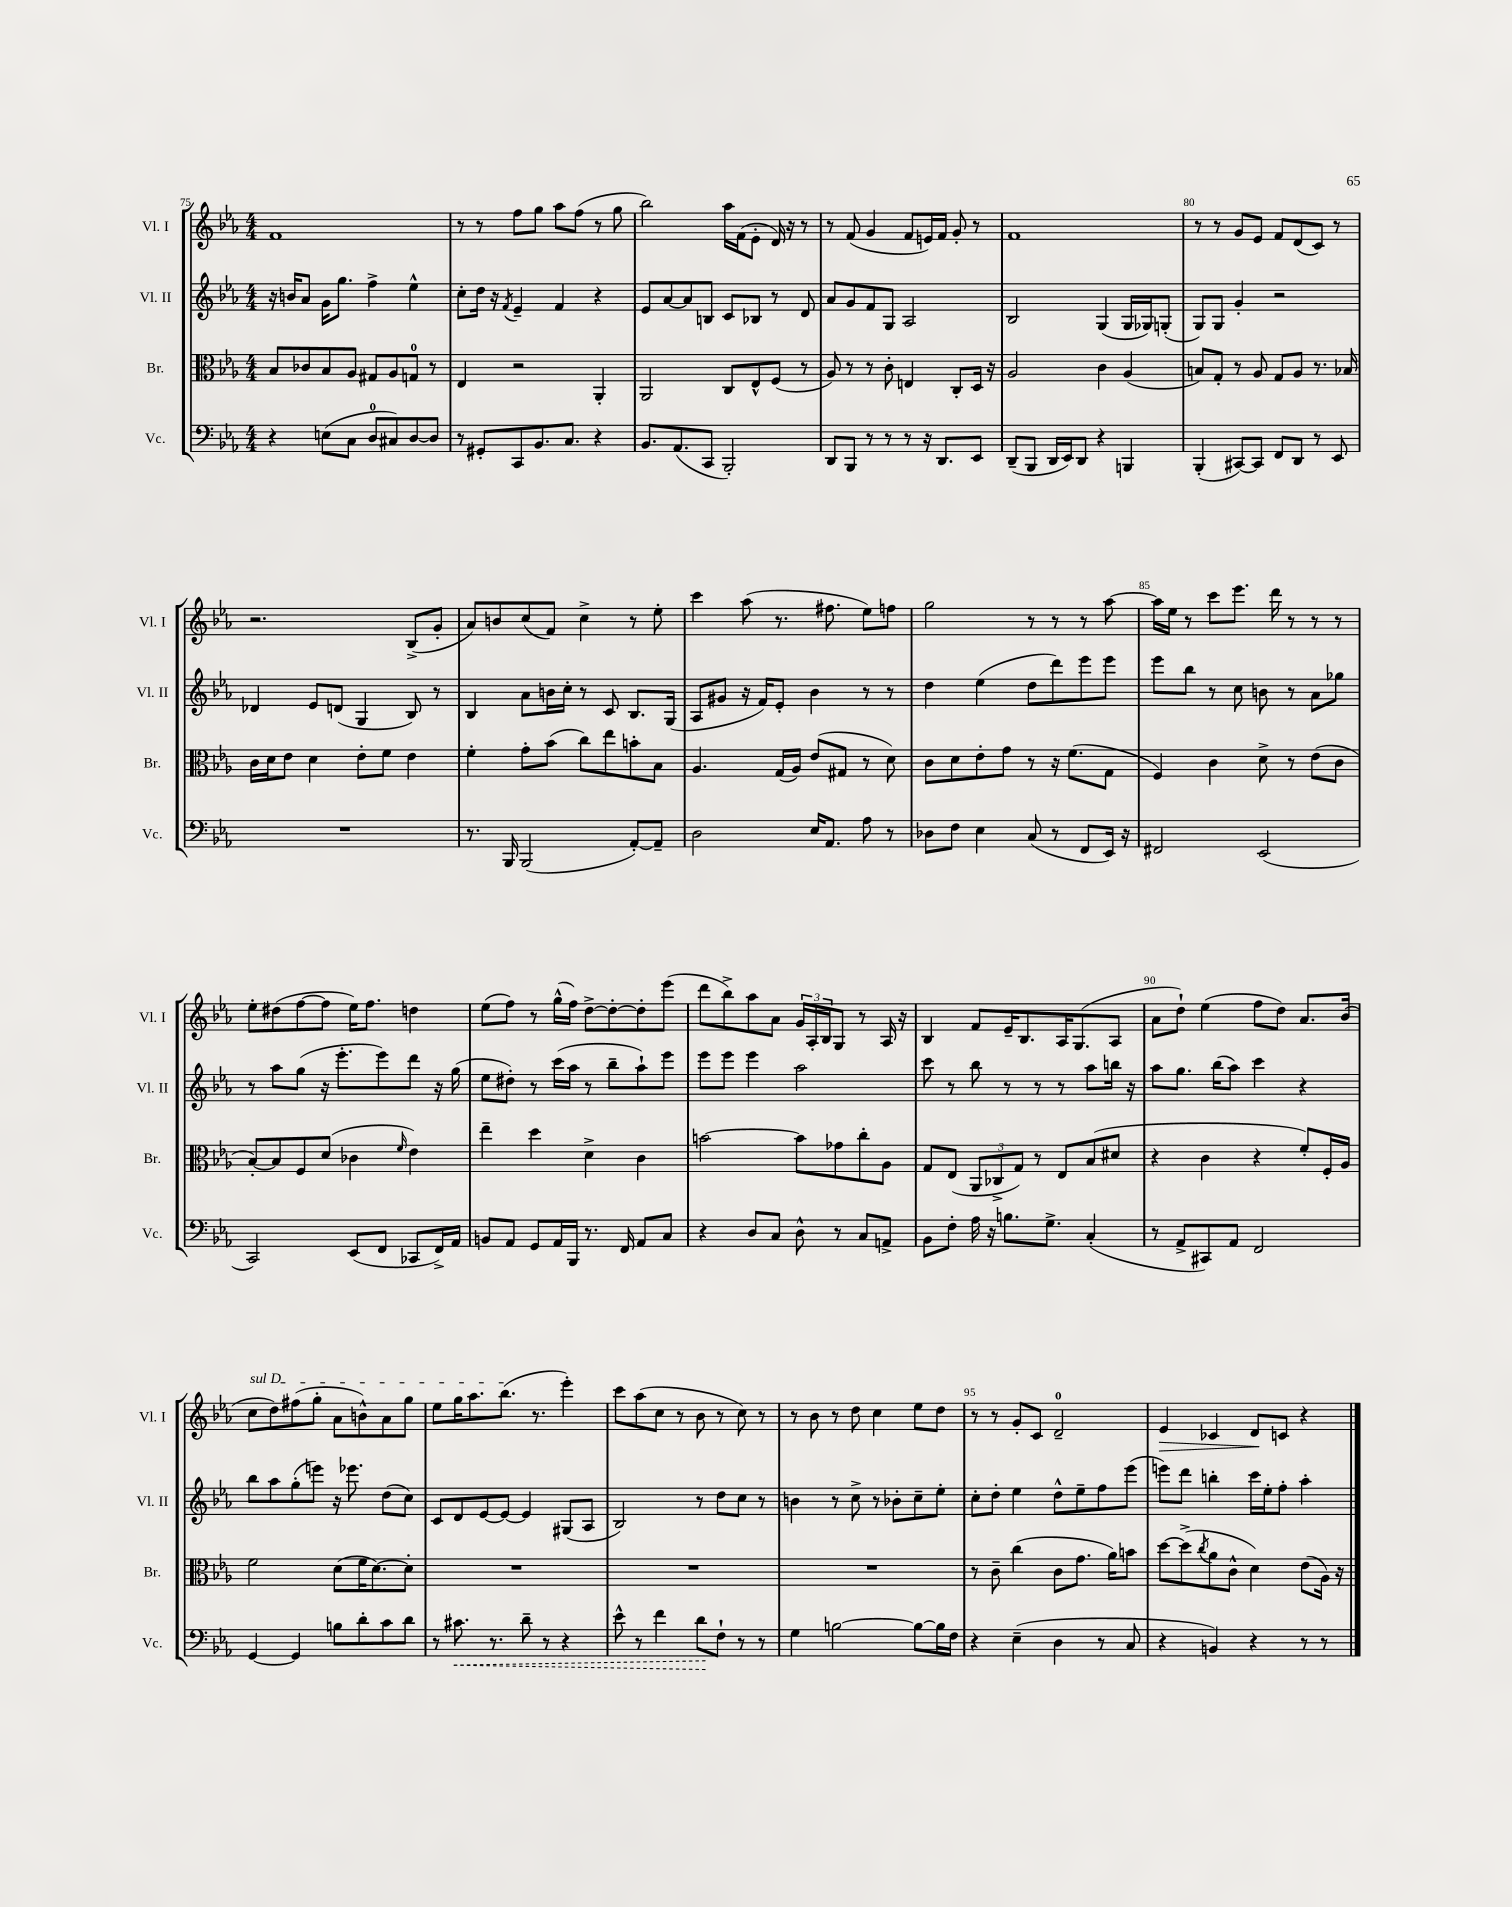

**kern	**dynam	**kern	**kern	**kern	**dynam
*part4	*part4	*part3	*part2	*part1	*part1
*staff4	*staff4	*staff3	*staff2	*staff1	*staff1
*I"Vc.	*	*I"Br.	*I"Vl. II	*I"Vl. I	*
*I'Vc.	*	*I'Br.	*I'Vl. II	*I'Vl. I	*
*clefF4	*	*clefC3	*clefG2	*clefG2	*
*k[b-e-a-]	*	*k[b-e-a-]	*k[b-e-a-]	*k[b-e-a-]	*
*M4/4	*	*M4/4	*M4/4	*M4/4	*
=75	=75	=75	=75	=75	=75
4r	.	8B-/L	16r	1f	.
.	.	.	16bn/KL	.	.
.	.	8c-X/	8a-/J	.	.
(8En\L	.	8B-/	16g\KL	.	.
.	.	.	8.gg\J	.	.
8C\J	.	8A-/J	.	.	.
8D/L	.	8G#X/L	4ff^\	.	.
8C#X/)	.	8A-/	.	.	.
[8D/	.	8Gn/J	4ee-^^\	.	.
8D/J]	.	8r	.	.	.
=76	=76	=76	=76	=76	=76
8r	.	4E-/	8cc'\L	8r	.
8GG#X'/L	.	.	16dd\Jk	8r	.
.	.	.	16r	.	.
.	.	.	8qf/	.	.
8CC/	.	2r	4e-~/	8ff\L	.
8.BB-/	.	.	.	8gg\J	.
.	.	.	4f/	8aa-\L	.
8.C/J	.	.	.	.	.
.	.	.	.	(8ff\J	.
4r	.	4AA-'/	4r	8r	.
.	.	.	.	8gg\	.
=77	=77	=77	=77	=77	=77
8.BB-/L	.	2AA-/	8e-/L	2bb-\)	.
.	.	.	[8a-/	.	.
(8.AA-/	.	.	.	.	.
.	.	.	8a-/]	.	.
8CC/J	.	.	8Bn/J	.	.
2BBB-'/)	.	8C/L	8c/L	16aa-\LL	.
.	.	.	.	(16f\J	.
.	.	8E-^^/	8B-X/J	8e-'\J	.
.	.	(8F/J	8r	16d/)	.
.	.	.	.	16r	.
.	.	8r	8d/	8r	.
=78	=78	=78	=78	=78	=78
8DD/L	.	8A-/)	8a-/L	8r	.
8BBB-/J	.	8r	8g/	(8f/	.
8r	.	8r	8f/	4g/	.
8r	.	8c'\	8G/J	.	.
8r	.	4En/	2A-/	8f/L	.
16r	.	.	.	16en/L)	.
8.DD/L	.	.	.	16f/JJ	.
.	.	8C'/L	.	8g'/	.
8EE-/J	.	16D/Jk	.	8r	.
.	.	16r	.	.	.
=79	=79	=79	=79	=79	=79
(8DD~/L	.	2A-/	2B-/	1f	.
8BBB-/J	.	.	.	.	.
16DD/LL	.	.	.	.	.
16EE-/J)	.	.	.	.	.
8DD/J	.	.	.	.	.
4r	.	4c\	(4G/	.	.
4BBBn/	.	(4A-/	16G/LL	.	.
.	.	.	16G-X/J)	.	.
.	.	.	(8Gn'/J	.	.
=80	=80	=80	=80	=80	=80
(4BBB-'/	.	8Bn/L)	8G/L)	8r	.
.	.	8G'/J	8G/J	8r	.
[8CC#X/L)	.	8r	4g'/	8g/L	.
8CC#/J]	.	8A-/	.	8e-/J	.
8FF/L	.	8G/L	2r	8f/L	.
8DD/J	.	8A-/J	.	(8d/	.
8r	.	8.r	.	8c/J)	.
8EE-/	.	.	.	8r	.
.	.	16B-X/	.	.	.
!!LO:LB:g=z
=81	=81	=81	=81	=81	=81
1r	.	16c\LL	4d-X/	2.r	.
.	.	16d\J	.	.	.
.	.	8e-\J	.	.	.
.	.	4d\	8e-/L	.	.
.	.	.	(8dn/J	.	.
.	.	8e-'\L	4G/	.	.
.	.	8f\J	.	.	.
.	.	4e-\	8B-/)	(8B-^/L	.
.	.	.	8r	8g'/J	.
=82	=82	=82	=82	=82	=82
8.r	.	4f'\	4B-/	8a-/L)	.
.	.	.	.	8bn/	.
16BBB-/	.	.	.	.	.
(2BBB-/	.	8g'\L	8a-\L	(8cc/	.
.	.	(8b-\J	16bn\L	8f/J)	.
.	.	.	16cc'\JJ	.	.
.	.	8cc\L)	8r	4cc^\	.
.	.	8ee-\	8c/	.	.
[8AA-'/L)	.	8bn'\	8.B-/L	8r	.
8AA-~/J]	.	8B-\J	.	8ee-'\	.
.	.	.	(16G/Jk	.	.
=83	=83	=83	=83	=83	=83
2D\	.	4.A-/	8A-/L	4ccc\	.
.	.	.	8g#X/J	.	.
.	.	.	16r	(8aa-\	.
.	.	.	16f/KL)	.	.
.	.	(16G/LL	8e-'/J	8.r	.
.	.	16A-/JJ)	.	.	.
16E-/KL	.	(8e-/L	4b-\	.	.
8.AA-/J	.	.	.	8.ff#X\	.
.	.	8G#X/J	.	.	.
8A-\	.	8r	8r	8ee-\L)	.
8r	.	8d\)	8r	8ffn\J	.
=84	=84	=84	=84	=84	=84
8D-X\L	.	8c\L	4dd\	2gg\	.
8F\J	.	8d\	.	.	.
4E-\	.	8e-'\	(4ee-\	.	.
.	.	8g\J	.	.	.
(8C/	.	8r	8dd\L	8r	.
8r	.	16r	8ddd\)	8r	.
.	.	(8.f\L	.	.	.
8FF/L	.	.	8eee-\	8r	.
16EE-/Jk)	.	8G\J	8eee-\J	[8aa-\	.
16r	.	.	.	.	.
=85	=85	=85	=85	=85	=85
2FF#X/	.	4F/)	8eee-\L	16aa-\LL]	.
.	.	.	.	16ee-\JJ	.
.	.	.	8bb-\J	8r	.
.	.	4c\	8r	8ccc\L	.
.	.	.	8cc\	8.eee-\J	.
(2EE-/	.	8d^\	8bn\	.	.
.	.	.	.	16ddd\	.
.	.	8r	8r	8r	.
.	.	(8e-\L	8a-\L	8r	.
.	.	8c\J	8gg-X\J	8r	.
!!LO:LB:g=z
=86	=86	=86	=86	=86	=86
2CC/)	.	[8B-'/L)	8r	8ee-'\L	.
.	.	8B-/]	8aa-\L	(8dd#X\	.
.	.	8F/	(8gg\J	[8ff\	.
.	.	(8d/J	16r	8ff\J]	.
.	.	.	8.eee-'\L	.	.
(8EE-/L	.	4c-X\	.	16ee-\KL)	.
.	.	.	.	8.ff\J	.
8FF/J	.	.	8eee-\)	.	.
.	.	16qqf/	.	.	.
8CC-X/L	.	4e-\)	8ddd\J	4ddn\	.
16FF^/L)	.	.	16r	.	.
16AA-/JJ	.	.	(16gg\	.	.
=87	=87	=87	=87	=87	=87
8BBn/L	.	4ee-~\	8ee-\L	(8ee-\L	.
8AA-/J	.	.	8dd#X'\J)	8ff\J)	.
8GG/L	.	4dd\	8r	8r	.
16AA-/L	.	.	(16ccc\LL	(16gg^^\LL	.
16BBB-/JJ	.	.	16aa-\JJ	16ff\JJ)	.
8.r	.	4d^\	8r	[8dd^\L	.
.	.	.	8bb-~\L	8dd'\_	.
16FF/	.	.	.	.	.
8AA-/L	.	4c\	8aa-`\)	8dd'\]	.
8C/J	.	.	8eee-\J	(8eee-\J	.
=88	=88	=88	=88	=88	=88
4r	.	[2bn\	8eee-\L	8ddd\L	.
.	.	.	8eee-\J	8bb-^\)	.
8D/L	.	.	4eee-\	8aa-\	.
8C/J	.	.	.	8a-\J	.
8D^^\	.	8b\L]	2aa-\	24g/LL	.
.	.	.	.	24A-'/	.
.	.	.	.	24B-/J	.
8r	.	8g-X\	.	8G/J	.
8C/L	.	8cc'\	.	8r	.
8AAn^/J	.	8A-\J	.	16A-/	.
.	.	.	.	16r	.
=89	=89	=89	=89	=89	=89
8BB-\L	.	8G/L	8ccc\	4B-/	.
8F'\J	.	(8E-/J	8r	.	.
16A-\	.	12AA-/L	8bb-\	8f/L	.
16r	.	.	.	.	.
.	.	12C-X^/	.	.	.
8.Bn\L	.	.	8r	16e-~/K	.
.	.	12G/J)	.	.	.
.	.	.	.	8.B-/	.
.	.	8r	8r	.	.
8.G^\J	.	.	.	.	.
.	.	8E-/L	8r	16A-/K	.
.	.	.	.	(8.G/	.
(4C'/	.	(8B-/	8aa-\L	.	.
.	.	8d#X/J	16bbn\Jk	8A-/J	.
.	.	.	16r	.	.
=90	=90	=90	=90	=90	=90
8r	.	4r	8aa-\L	8a-\L	.
8AA-^/L	.	.	8.gg\J	8dd`\J)	.
8CC#X/)	.	4c\	.	(4ee-\	.
.	.	.	(16bb-\KL	.	.
8AA-/J	.	.	8aa-\J)	.	.
2FF/	.	4r	4ccc\	8ff\L	.
.	.	.	.	8dd\J)	.
.	.	8f'/L)	4r	8.a-/L	.
.	.	16F'/L	.	.	.
.	.	16A-/JJ	.	(16b-/Jk	.
!!LO:LB:g=z
=91	=91	=91	=91	=91	=91
!	!	!	!	!LO:TX:a:i:t=sul D	!
[4GG/	.	2f\	8bb-\L	8cc\L	.
.	.	.	8aa-\	8dd\)	.
4GG/]	.	.	(8gg'\	(8ff#X\	.
.	.	.	8eeen\J)	8gg'\J	.
8Bn\L	.	(8d\L	16r	8a-\L	.
.	.	.	8.eee-X\	.	.
8d'\	.	16f\K	.	8bn^^\)	.
.	.	[8.d\)	.	.	.
8c\	.	.	(8dd\L	8a-\	.
8d\J	.	8d'\J]	8cc\J)	8gg\J	.
=92	=92	=92	=92	=92	=92
8r	.	1r	8c/L	8ee-\L	.
!	!LO:HP:b	!	!	!	!
8.c#X\	<	.	8d/	16gg\K	.
.	.	.	.	8.aa-\	.
.	.	.	[8e-/	.	.
8.r	.	.	.	.	.
.	.	.	8e-/J_	(8.bb-\J	.
8d~\	.	.	4e-/]	.	.
.	.	.	.	8.r	.
8r	.	.	.	.	.
4r	.	.	(8G#X/L	4eee-'\)	.
.	.	.	8A-/J	.	.
=93	=93	=93	=93	=93	=93
8e-^^\	.	1r	2B-/)	8ccc\L	.
8r	.	.	.	(8aa-\	.
4f\	.	.	.	8cc\J	.
.	.	.	.	8r	.
8d\L	.	.	8r	8b-\	.
8F`\J	[	.	8dd\L	8r	.
8r	.	.	8cc\J	8cc\)	.
8r	.	.	8r	8r	.
=94	=94	=94	=94	=94	=94
4G\	.	1r	4bn\	8r	.
.	.	.	.	8b-\	.
[2Bn\	.	.	8r	8r	.
.	.	.	8cc^\	8dd\	.
.	.	.	8r	4cc\	.
.	.	.	8b-X'\L	.	.
8B\L_	.	.	8cc~\	8ee-\L	.
16B\L]	.	.	8ee-'\J	8dd\J	.
16F\JJ	.	.	.	.	.
=95	=95	=95	=95	=95	=95
4r	.	8r	8cc'\L	8r	.
.	.	8c~\	8dd'\J	8r	.
(4E-~\	.	(4cc\	4ee-\	8g'/L	.
.	.	.	.	8c/J	.
4D\	.	8c\L	8dd^^\L	2d~/	.
.	.	8.g\J	8ee-~\	.	.
8r	.	.	8ff\	.	.
.	.	16a-\KL)	.	.	.
8C/	.	8bn\J	(8eee-\J	.	.
=96	=96	=96	=96	=96	=96
!	!	!	!	!	!LO:HP:b
4r	.	[8dd\L	8eeen\L)	4e-/	>
.	.	(8dd^\]	8ddd\J	.	.
.	.	8qcc/	.	.	.
4BBn/)	.	8a-\	4bbn'\	4c-X/	.
.	.	8c^^\J	.	.	.
4r	.	4d\)	16ccc\LL	8d/L	.
.	.	.	16ee-'\J	.	.
.	.	.	8ff'\J	8cn/J	]
8r	.	(8e-\L	4aa-'\	4r	.
8r	.	16A-\Jk)	.	.	.
.	.	16r	.	.	.
==	==	==	==	==	==
*-	*-	*-	*-	*-	*-
